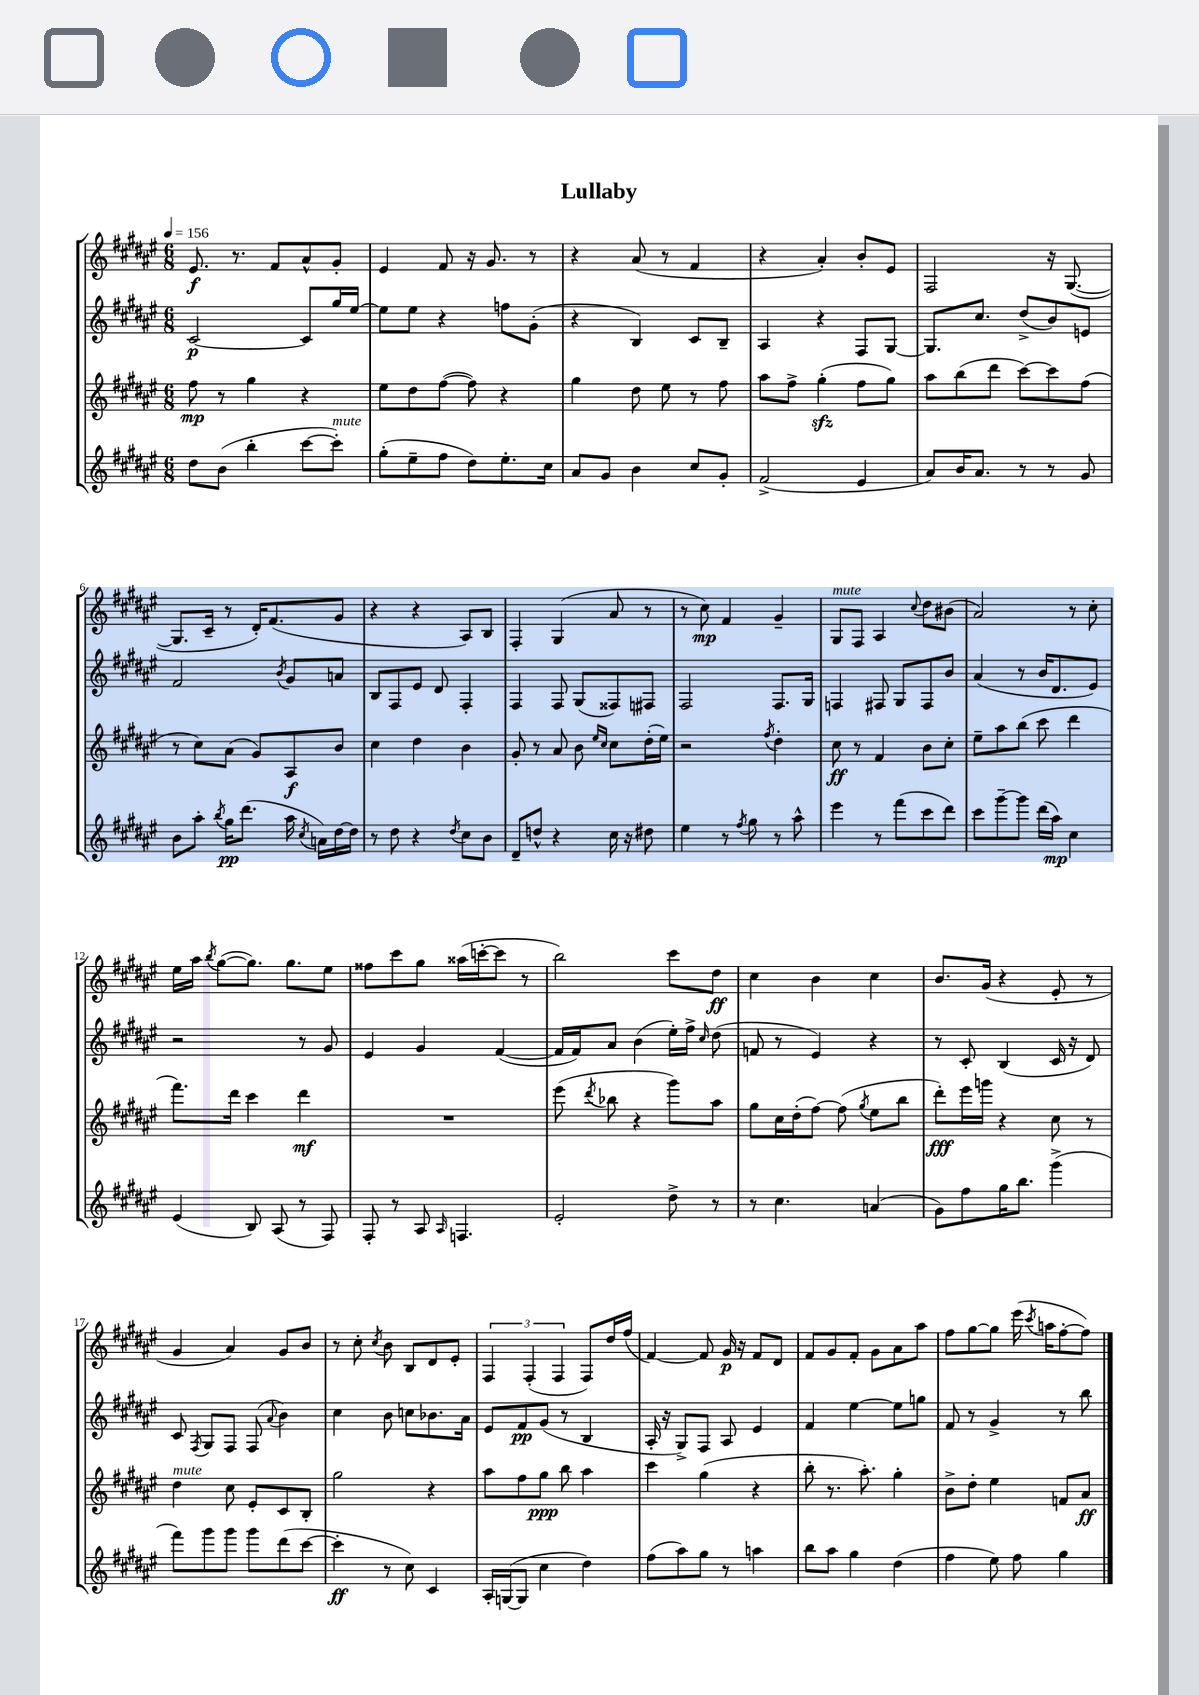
\header { title = "Lullaby" }
<<
\new StaffGroup <<
\new Staff = "s0" {
    \clef treble \key fis \major \numericTimeSignature \time 6/8 \tempo 4 = 156
    \autoBeamOff eis'8.\f r8. fis'8[ ais'8-^ gis'8]-. |
    eis'4 fis'8 r16 gis'8. r8 |
    r4 ais'8( r8 fis'4 |
    r4 ais'4-.) b'8[-. eis'8] |
    fis2 r16 gis8.~( |
    gis8.[ cis'16]-- r8 dis'16[-.) fis'8.( gis'8] |
    r4 r4 ais8[) b8] |
    fis4-. gis4( ais'8 r8 |
    r8 cis''8\mp) fis'4 gis'4-- |
    gis8[^\markup { \italic "mute" } fis8] ais4 \appoggiatura { cis''8 } dis''8[ bis'8]( |
    ais'2) r8 cis''8-. |
    eis''16[ ais''16] \acciaccatura { b''8 } gis''8[~( gis''8.]) gis''8.[ eis''8] |
    fisis''8[ cis'''8 gis''8] aisis''16[( c'''16~-. c'''8] r8 |
    b''2) cis'''8[ dis''8]\ff |
    cis''4 b'4 cis''4 |
    b'8.[ gis'16]( r4 eis'8-. r8 |
    gis'4 ais'4) gis'8[ b'8] |
    r8 cis''8-. \acciaccatura { cis''8 } b'8 b8[ dis'8 eis'8]-. |
    \tuplet 3/2 { fis4 fis4-.( fis4 } fis8[) dis''16 fis''16]( |
    fis'4~) fis'8 gis'16\p r16 fis'8[ dis'8] |
    fis'8[ gis'8 fis'8]-. gis'8[ ais'8 ais''8] |
    fis''8[ gis''8~ gis''8] eis'''16( \acciaccatura { cis'''8 } a''16[ fis''8~-. fis''8]) \bar "|." |
}
\new Staff = "s1" {
    \clef treble \key fis \major \numericTimeSignature \time 6/8
    \autoBeamOff cis'2~\p cis'8[ gis''16 eis''16]~ |
    eis''8[ eis''8] r4 f''8[ gis'8]-.( |
    r4 b4) cis'8[ b8]-- |
    ais4 r4 fis8[ gis8]~ |
    gis8.[ cis''8.] dis''8[->( b'8) e'8] |
    fis'2 \acciaccatura { b'8 } gis'8[ a'8] |
    b8[ fis8 eis'8] dis'8 fis4-. |
    fis4 fis8 gis8[( fisis8) fis8] |
    fis2 fis8.[ gis16] |
    f4 fis8 gis8[ fis8 b'8] |
    ais'4( r8 b'16[ dis'8. eis'8]) |
    r2 r8 gis'8 |
    eis'4 gis'4 fis'4~( |
    fis'16[ fis'16) ais'8] b'4( eis''16[-.) fis''16]-> \grace { cis''16 } dis''8( |
    f'8 r8 eis'4) r4 |
    r8 cis'8-. b4( cis'16 r16 dis'8) |
    cis'8 \acciaccatura { fis8 } gis8[ fis8] fis8( \appoggiatura { ais'8 } b'4) |
    cis''4 b'8 c''8[ bes'8. ais'16] |
    eis'8[ fis'8\pp gis'8]( r8 b4 |
    ais16-. r16 gis8[->) fis8] ais8 eis'4 |
    fis'4 eis''4~ eis''8[ g''8] |
    fis'8 r8 gis'4-> r8 b''8 \bar "|." |
}
\new Staff = "s2" {
    \clef treble \key fis \major \numericTimeSignature \time 6/8
    \autoBeamOff fis''8\mp r8 gis''4 r4 |
    eis''8[ dis''8 fis''8]~( fis''8) r4 |
    gis''4 dis''8 eis''8 r8 fis''8 |
    ais''8[ fis''8]-> gis''4-.\sfz( fis''8[ gis''8]) |
    ais''8[ b''8( dis'''8] cis'''8[~) cis'''8 fis''8]( |
    r8 cis''8[) ais'8]( gis'8[) ais8\f b'8] |
    cis''4 dis''4 b'4 |
    gis'8-. r8 ais'8 b'8 \grace { eis''16[ cis''16] } cis''8[ dis''16-.( eis''16]) |
    r2 \acciaccatura { fis''8 } dis''4-. |
    cis''8\ff r8 fis'4 b'8[ cis''8]-. |
    eis''8[-- ais''8 b''8]( cis'''8 dis'''4 |
    fis'''8.[) dis'''16] cis'''4 dis'''4\mf |
    R2. |
    eis'''8( \acciaccatura { dis'''8 } bes''8 r4 gis'''8[) ais''8] |
    gis''8[ cis''16 dis''16-.( fis''8]~) fis''8( \acciaccatura { gis''8 } eis''8[ b''8] |
    dis'''8[-.\fff) eis'''16 g'''16] r4 cis''8 r8 |
    dis''4^\markup { \italic "mute" } cis''8 eis'8[-. cis'8 b8]-. |
    gis''2 r4 |
    ais''8[ fis''8 gis''8]\ppp b''8 ais''4 |
    cis'''4 gis''4( r4 |
    b''8-. r8. ais''8.-.) gis''4-. |
    b'8[-> dis''8]-. eis''4 f'8[ ais'8]\ff \bar "|." |
}
\new Staff = "s3" {
    \clef treble \key fis \major \numericTimeSignature \time 6/8
    \autoBeamOff dis''8[ b'8]( b''4-. cis'''8[~ cis'''8]-.^\markup { \italic "mute" }) |
    gis''8[-.( eis''8-- fis''8] dis''8[) eis''8.-. cis''16] |
    ais'8[ gis'8] b'4 cis''8[ gis'8]-. |
    fis'2->( eis'4 |
    ais'8[) b'16 ais'8.] r8 r8 gis'8 |
    b'8[ ais''8]-. \acciaccatura { b''8 } gis''16[\pp dis'''8.]( ais''16 \acciaccatura { cis''8 } a'16[) dis''16~ dis''16] |
    r8 dis''8 r4 \acciaccatura { dis''8 } cis''8[ b'8] |
    dis'8[-- d''8]-^ r4 cis''16 r16 dis''8 |
    eis''4 r8 \acciaccatura { fis''8 } gis''8 r8 ais''8-^ |
    eis'''4 r8 fis'''8[( cis'''8 dis'''8]) |
    cis'''8[ gis'''8~-- gis'''8] dis'''16[( ais''16]\mp) cis''4 |
    eis'4( b8) ais8( r8 fis8) |
    fis8-. r8 ais8 \grace { ais16 } f4. |
    eis'2-. dis''8-> r8 |
    r8 cis''4. a'4( |
    gis'8[) fis''8 gis''16 b''8.] gis'''4->( |
    fis'''8[) gis'''8 gis'''8] gis'''8[ dis'''8( cis'''8]~ |
    cis'''4-.\ff r8 cis''8) cis'4 |
    ais16[-. g16~( g8] cis''4 dis''4) |
    fis''8[( ais''8) gis''8] r8 a''4 |
    b''8[ ais''8] gis''4 dis''4( |
    fis''4 eis''8) fis''8 gis''4 \bar "|." |
}
>>
>>
